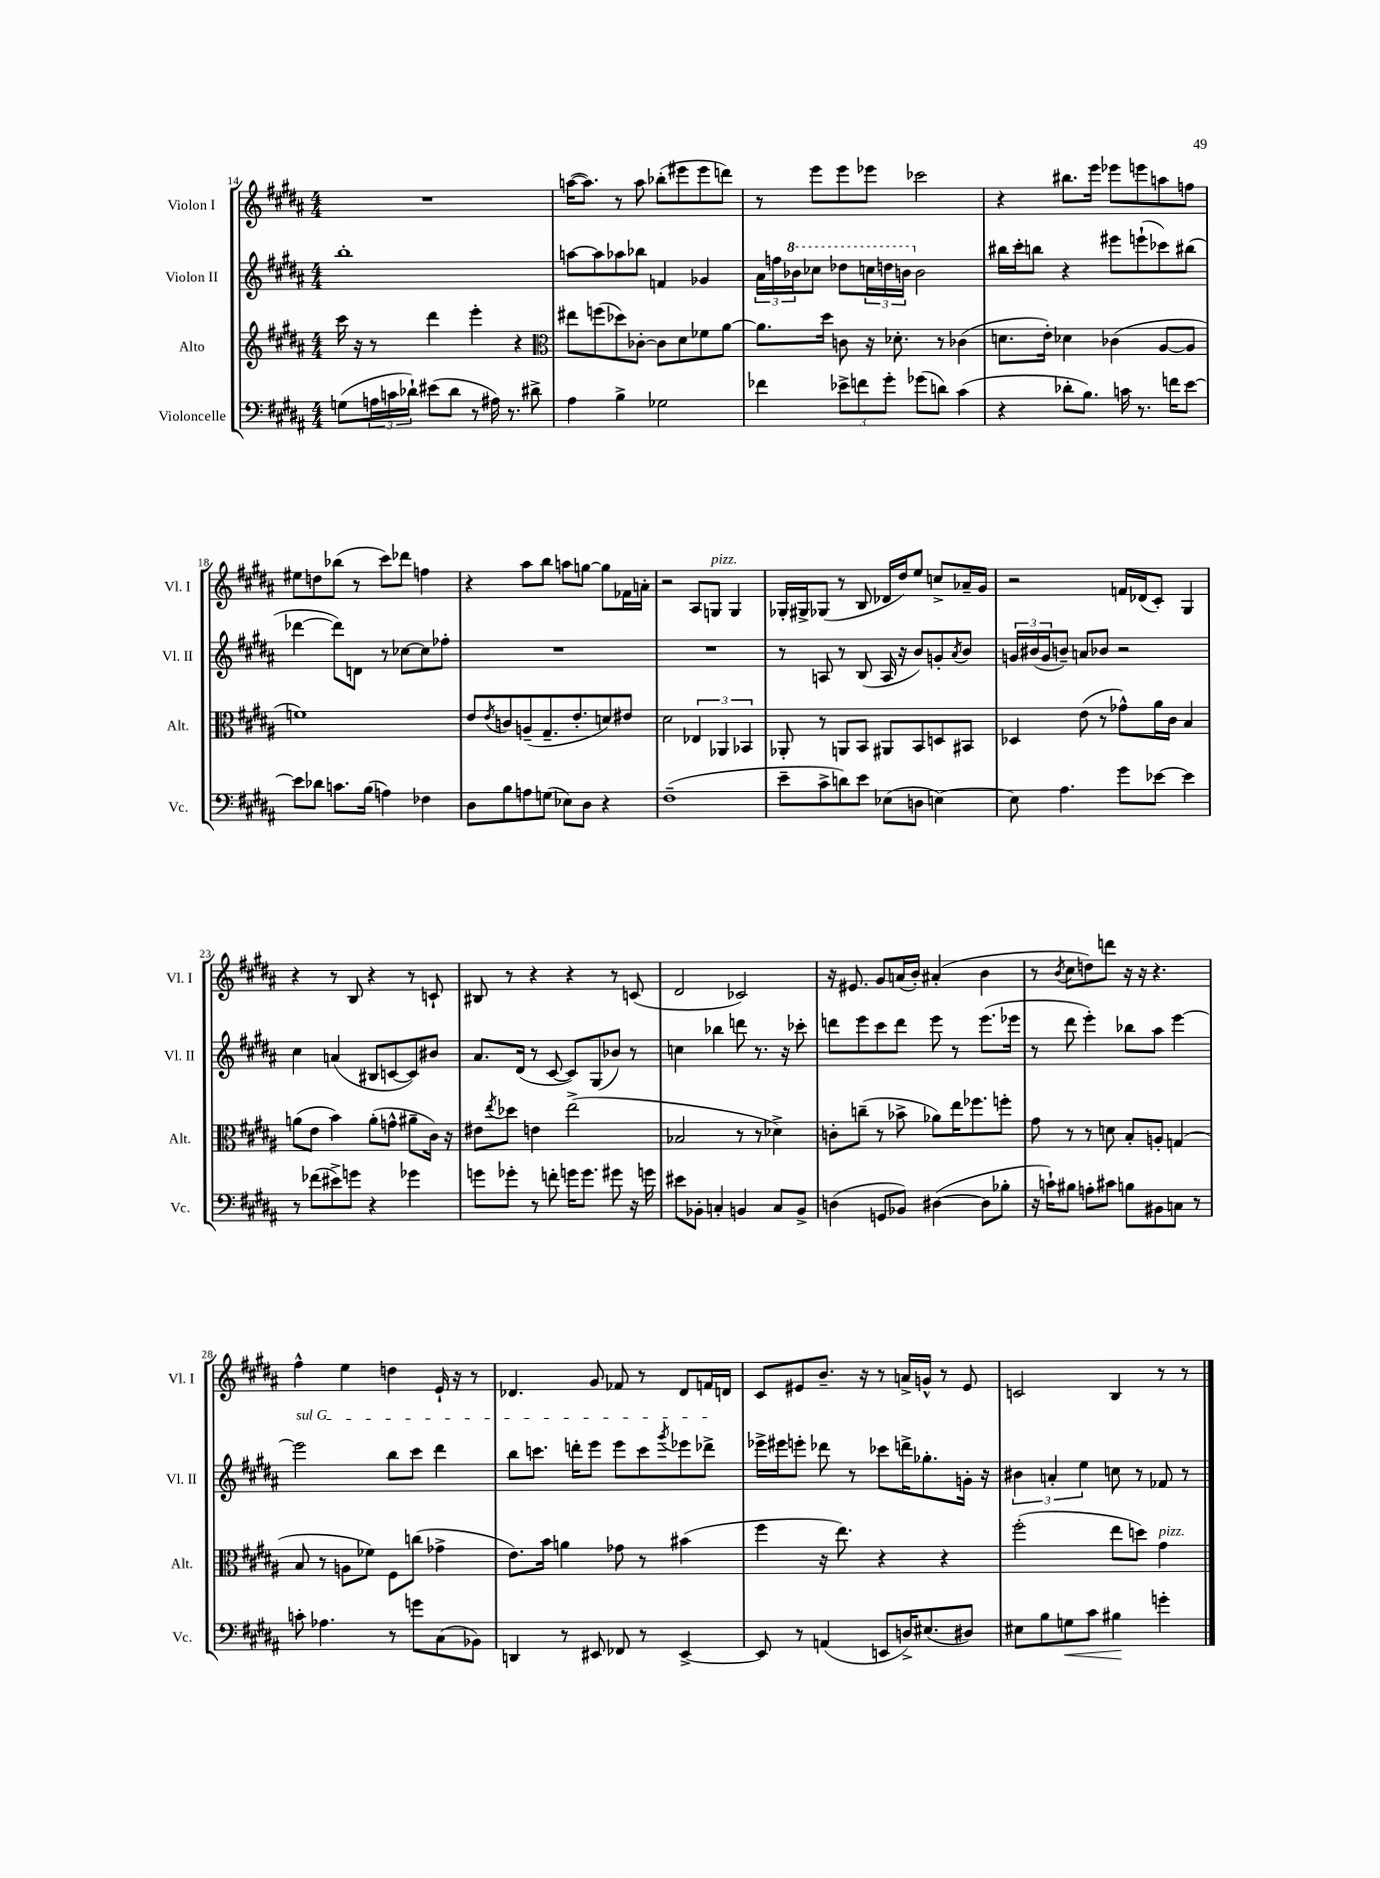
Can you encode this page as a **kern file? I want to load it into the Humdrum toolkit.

**kern	**kern	**kern	**kern
*staff4	*staff3	*staff2	*staff1
*clefF4	*clefG2	*clefG2	*clefG2
*k[f#c#g#d#a#]	*k[f#c#g#d#a#]	*k[f#c#g#d#a#]	*k[f#c#g#d#a#]
*M4/4	*M4/4	*M4/4	*M4/4
(8G\L	16ccc#\	1bb'	1r
.	16r	.	.
24A\L	8r	.	.
24c\	.	.	.
24d-`\JJ)	.	.	.
(8e#\L	4ddd#\	.	.
8d-\J	.	.	.
8r	4eee'\	.	.
16A#\)	.	.	.
8.r	.	.	.
.	4r	.	.
8d#^\	.	.	.
=	=	=	=
*	*clefC3	*	*
4A#\	8ee#\L	[8aa\L	([16aa\LK
.	.	.	8.aa\]J)
.	(8ff\	8aa\]	.
4B^\	8dd-\)	8aa-\	8r
.	[8c-'\J	8bb-\J	8aa\
2G-\	8c-\]L	4f/	(8bb-'\L
.	8d#\	.	8eee#\
.	8f-\	4g-/	8eee#\
.	[8a#\J	.	8ddd\J)
=	=	=	=
4f-\	8.a#\]L	24a#\LL	8r
.	.	24ff\	.
.	.	24bb-\J	.
.	.	8ccc-\J	8eee\L
.	16dd#\Jk	.	.
12e-^\L	8c\	8ddd-\L	8eee\
12f\	.	.	.
.	16r	24ccc\L	8eee-\J
12g#'\J	.	24ddd\	.
.	8.d-'\	.	.
.	.	24bb\JJ	.
(8g-\L	.	2b\	2ccc-\
8d\J)	8r	.	.
(4c#\	(4c-\	.	.
=	=	=	=
4r	8.d\L	16bb#\LL	4r
.	.	16ccc#'\J	.
.	.	8bb\J	.
.	16e'\Jk)	.	.
8d-'\L	4d-\	4r	8.bb#\L
8.B\J)	.	.	.
.	.	.	16eee\Jk
.	(4c-\	8eee#\L	8eee-\L
16c\	.	.	.
8.r	.	(8eee`\	8eee\
.	[8A#/L	8ccc-\)	8aa\
16f\LK	.	.	.
[8e\J	8A#/]J	(8bb#\J	8ff\J
=	=	=	=
8e\]L	1f)	[4ddd-\	8ee#\L
8d-\J	.	.	8dd\
8.c\L	.	8ddd-\]L)	(8bb-\J
.	.	8d\J	8r
(16B\Jk	.	.	.
4A\)	.	8r	8ccc#\L)
.	.	[8cc-\L	8ddd-\J
4F-\	.	8cc-\]	4ff\
.	.	8ff-'\J	.
=	=	=	=
8D#\L	8e/L	1r	4r
.	8qe/	.	.
8B\	8c/	.	.
8A\	(8A~/	.	8aa#\L
(8G\J	8.G#~/	.	8bb\J
8E-\L)	.	.	8aa\L
.	8.e'/	.	.
8D#\J	.	.	[8gg\J
4r	8d/)	.	8gg\]L
.	8e#/J	.	16f-\L
.	.	.	16a'\JJ
=	=	=	=
(1F#~	2d#\	1r	2r
.	6E-/	.	8A#/L
.	.	.	8G/J
.	6AA-/	.	.
.	.	.	4G/
.	6BB-/	.	.
=	=	=	=
8e~\L	8AA-'/	8r	16G-'/LL
.	.	.	16G#^/J
8c#^\	8r	8A/	(8G-/J
8d\)	8AA/L	8r	8r
8e\J	8BB/J	(8B/	8B/
(8E-\L	8AA#/L	16A/	16d-/LL
.	.	16r	16dd#/J)
8D\J	8BB/	8b/L)	8ee/J
[4E\)	8D/	8g'/	8cc^/L
.	.	8qa#/	.
.	8BB#/J	8b/J	16a-~/L
.	.	.	16g#/JJ
=	=	=	=
8E\]	4D-/	24g/LL	2r
.	.	(24b#/	.
.	.	24g/J	.
4.A#\	.	8b~/J)	.
.	(8e\	8a/L	.
.	8r	8b-/J	.
8g#\L	8g-^^\L)	2r	16f/LL
.	.	.	(16d-/J
[8e-\J	16a#\L	.	8c#'/J)
.	16c#\JJ	.	.
4e-\]	4B/	.	4G#/
=	=	=	=
8r	(8a\L	4cc#\	4r
(8f-\L	8e\J	.	.
8e#^\)	4b\)	(4a/	8r
8g\J	.	.	8B/
4r	(8a'\L	8B#/L	4r
.	8g^^\J	[8c/	.
4g-\	8a#~\L	8c/])	8r
.	16c#\Jk)	8b#/J	8c`/
.	16r	.	.
=	=	=	=
8g\L	8e#\L	8.a#/L	8B#/
.	8qee/	.	.
8g-'\J	8dd-\J	.	8r
.	.	(16d#/Jk	.
8r	4e\	8r	4r
8f'\	.	[8c#/	.
16g\LK	(2ee^\	8c#/]L)	4r
8.g\J	.	.	.
.	.	(8G#/	.
8g#\	.	8b-/J)	8r
16r	.	8r	(8c/
16g\	.	.	.
=	=	=	=
8e#\L	2B-/	4cc\	2d#/
8BB-'\J	.	.	.
4C'/	.	4bb-\	.
4BB/	8r	8ddd\	2c-/)
.	8r	8.r	.
8C/L	4d-^\)	.	.
.	.	16r	.
8BB^/J	.	8ccc-'\	.
=	=	=	=
(4D\	8c'\L	8ddd\L	16r
.	.	.	8.e#/
.	(8cc~\J	8eee\	.
8GG/L	8r	8ccc#\	8g#/L
8BB-/J)	8b-^\	8ddd\J	(16a/L
.	.	.	16b'/JJ)
([4D#\	8a-\L)	8eee\	(4a#'/
.	16ee\K	8r	.
.	8.ff-\	.	.
8D#\]L	.	(8.eee\L	4b\
8B-'\J	8ff'\J	.	.
.	.	16eee-\Jk	.
=	=	=	=
16r	8g#\	8r	8r
16c`\LK)	.	.	.
.	.	.	8qb/
8B#\J	8r	8ddd#\	8cc#\L
8A'\L	8r	4eee'\)	8dd\)
8c#\J	8d\	.	8ddd\J
8B\L	8B'/L	8bb-\L	16r
.	.	.	16r
8BB#\	8A'/J	8aa#\J	4.r
8C\J	(4G/	[4eee\	.
8r	.	.	.
=	=	=	=
8c'\	8B/	2eee\]	4ff#^^\
4.A-\	8r	.	.
.	8A\L	.	4ee\
.	8f-\J)	.	.
8r	8F#\L	8bb\L	4dd\
8g\L	(8cc\J	8ccc#\J	.
(8C#\	4g-^\	4ddd#\	16e`/
.	.	.	16r
8BB-\J)	.	.	8r
=	=	=	=
4DD/	8.e\L)	8bb\L	4.d-/
.	.	8.ccc\J	.
.	16b\Jk	.	.
8r	4a\	.	.
.	.	16ddd'\LK	.
8EE#/	.	8eee\J	8g#/
8FF-/	8g-\	8eee\L	8f-/
8r	8r	8ccc\	8r
.	.	8qggg#/	.
[4EE#^/	(4b#\	8eee-\	8d-/L
.	.	8ddd-^\J	16f/L
.	.	.	16d/JJ
=	=	=	=
8EE#/]	4ff#\	16eee-^\LL	8c#/L
.	.	16eee#\J	.
8r	.	8eee'\J	8e#/
(4AA/	16r	8ddd-\	8.b~/J
.	8.ee\)	.	.
.	.	8r	.
.	.	.	16r
8EE/L	4r	8ccc-\L	8r
16D^/K)	.	16ddd^\K	16a^/LL
(8.E#/	.	8.gg-'\	16g^^/JJ
.	4r	.	8r
8D#/J)	.	16g'\Jk	8e#/
.	.	16r	.
=	=	=	=
8E#\L	(2ff#'\	6b#\	2c/
8B\	.	.	.
.	.	6a'/	.
8G\	.	.	.
.	.	6ee\	.
8c#\J	.	.	.
4B#\	8ee\L	8cc\	4B/
.	8dd\J)	8r	.
4g'\	4g#\	8f-/	8r
.	.	8r	8r
==	==	==	==
*-	*-	*-	*-
